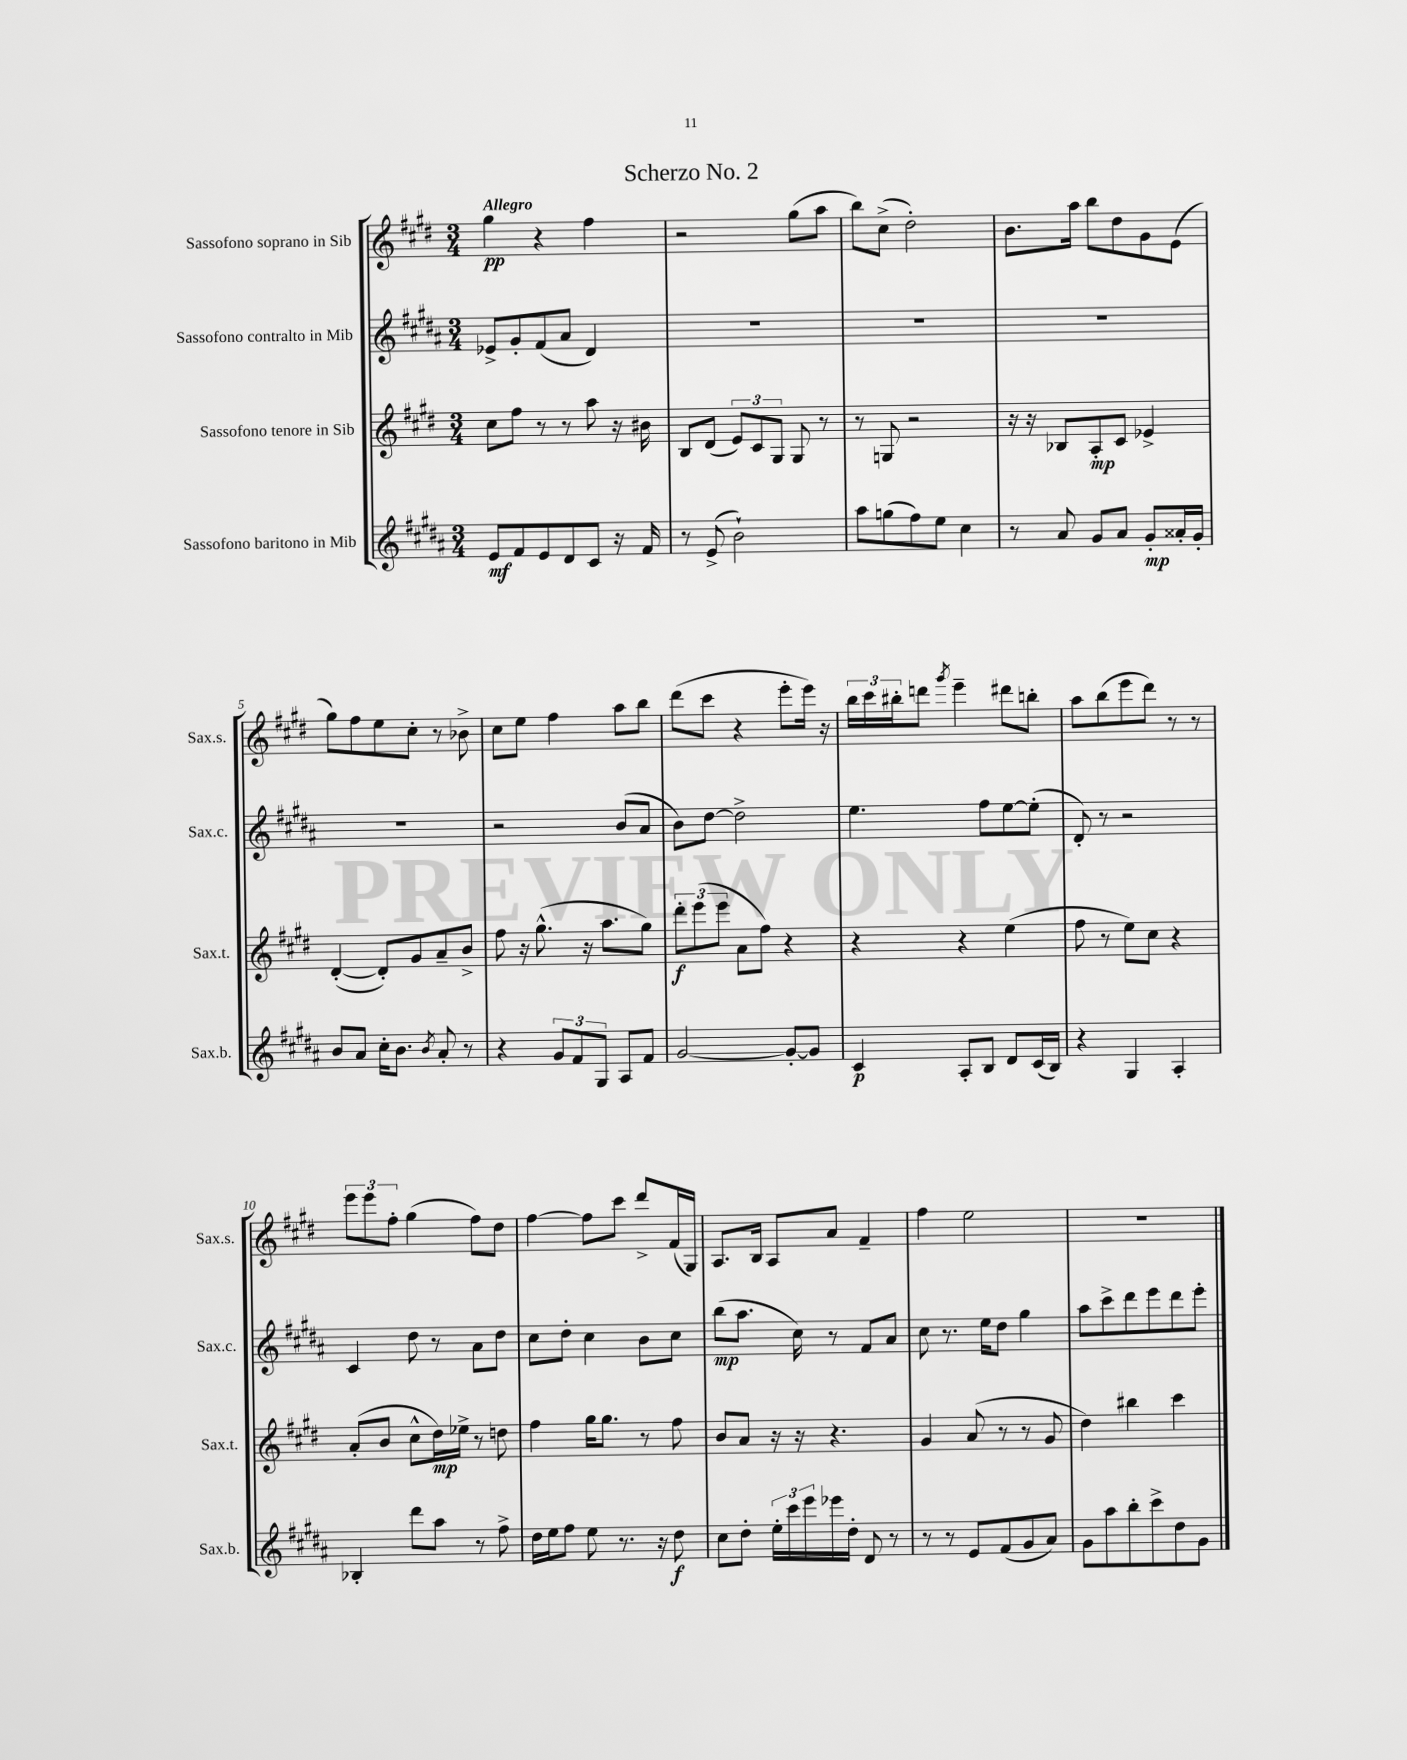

**kern	**dynam	**kern	**dynam	**kern	**dynam	**kern	**dynam
*part4	*part4	*part3	*part3	*part2	*part2	*part1	*part1
*staff4	*staff4	*staff3	*staff3	*staff2	*staff2	*staff1	*staff1
*I"Sassofono baritono in Mib	*	*I"Sassofono tenore in Sib	*	*I"Sassofono contralto in Mib	*	*I"Sassofono soprano in Sib	*
*I'Sax.b.	*	*I'Sax.t.	*	*I'Sax.c.	*	*I'Sax.s.	*
*clefG2	*	*clefG2	*	*clefG2	*	*clefG2	*
*k[f#c#g#d#a#]	*	*k[f#c#g#d#]	*	*k[f#c#g#d#a#]	*	*k[f#c#g#d#]	*
*M3/4	*	*M3/4	*	*M3/4	*	*M3/4	*
=1	=1	=1	=1	=1	=1	=1	=1
!	!	!	!	!	!	!LO:TX:a:B:t=Allegro	!
8e/L	mf	8cc#\L	.	8e-X^/L	.	4gg#\	pp
8f#/	.	8ff#\J	.	8g#'/	.	.	.
8e/	.	8r	.	(8f#/	.	4r	.
8d#/	.	8r	.	8a#/J	.	.	.
8c#/J	.	8aa\	.	4d#/)	.	4ff#\	.
16r	.	16r	.	.	.	.	.
16f#/	.	16b#X\	.	.	.	.	.
=2	=2	=2	=2	=2	=2	=2	=2
8r	.	8B/L	.	2.r	.	2r	.
(8e^/	.	(8d#/J	.	.	.	.	.
2b`\)	.	12e/L)	.	.	.	.	.
.	.	12c#/	.	.	.	.	.
.	.	12G#/J	.	.	.	.	.
.	.	8G#/	.	.	.	(8gg#\L	.
.	.	8r	.	.	.	8aa\J	.
=3	=3	=3	=3	=3	=3	=3	=3
8aa#\L	.	8r	.	2.r	.	8bb\L)	.
(8ggn\	.	8Gn/	.	.	.	(8cc#^\J	.
8ff#\)	.	2r	.	.	.	2dd#'\)	.
8ee\J	.	.	.	.	.	.	.
4cc#\	.	.	.	.	.	.	.
=4	=4	=4	=4	=4	=4	=4	=4
8r	.	16r	.	2.r	.	8.b\L	.
.	.	16r	.	.	.	.	.
8a#/	.	8B-X/L	.	.	.	.	.
.	.	.	.	.	.	16aa\Jk	.
8g#/L	.	8A'/	mp	.	.	8bb\L	.
8a#/J	.	8c#/J	.	.	.	8dd#\	.
8g#'/L	mp	4e-X^/	.	.	.	8g#\	.
16a##X'/L	.	.	.	.	.	(8e\J	.
16g#'/JJ	.	.	.	.	.	.	.
!!LO:LB:g=z
=5	=5	=5	=5	=5	=5	=5	=5
8b/L	.	([4d#'/	.	2.r	.	8gg#\L)	.
8a#/J	.	.	.	.	.	8ff#\	.
16cc#'\KL	.	8d#'/L])	.	.	.	8ee\	.
8.b\J	.	.	.	.	.	.	.
.	.	8g#/	.	.	.	8cc#'\J	.
8qb/	.	.	.	.	.	.	.
8a#'/	.	8a~/	.	.	.	8r	.
8r	.	8b^/J	.	.	.	8b-X^\	.
=6	=6	=6	=6	=6	=6	=6	=6
4r	.	8ff#\	.	2r	.	8cc#\L	.
.	.	16r	.	.	.	8ee\J	.
.	.	(8.gg#^^\	.	.	.	.	.
12g#/L	.	.	.	.	.	4ff#\	.
12f#/	.	.	.	.	.	.	.
.	.	16r	.	.	.	.	.
12G#/J	.	.	.	.	.	.	.
.	.	8.aa\L	.	.	.	.	.
8A#/L	.	.	.	(8b/L	.	8aa\L	.
8f#/J	.	8gg#\J)	.	8a#/J	.	8bb\J	.
=7	=7	=7	=7	=7	=7	=7	=7
[2g#/	.	12ddd#'\L	f	8b\L)	.	(8ddd#\L	.
.	.	(12eee\	.	.	.	.	.
.	.	.	.	[8dd#\J	.	8ccc#\J	.
.	.	12eee\J	.	.	.	.	.
.	.	8a\L	.	2dd#^\]	.	4r	.
.	.	8ff#\J)	.	.	.	.	.
8g#'/L_	.	4r	.	.	.	8eee'\L	.
8g#/J]	.	.	.	.	.	16eee\Jk)	.
.	.	.	.	.	.	16r	.
=8	=8	=8	=8	=8	=8	=8	=8
4c#/	p	4r	.	4.ee\	.	24bb\LL	.
.	.	.	.	.	.	24ccc#\	.
.	.	.	.	.	.	24bb#X'\J	.
.	.	.	.	.	.	8dddn\J	.
.	.	.	.	.	.	8qggg#/	.
8A#'/L	.	4r	.	.	.	4eee~\	.
8B/J	.	.	.	8ff#\L	.	.	.
8d#/L	.	(4ee\	.	[8ee\	.	8ddd#X\L	.
(16c#/L	.	.	.	(8ee'\J]	.	8bbn'\J	.
16B/JJ)	.	.	.	.	.	.	.
=9	=9	=9	=9	=9	=9	=9	=9
4r	.	8ff#\	.	8d#'/)	.	8aa\L	.
.	.	8r	.	8r	.	(8bb\	.
4G#/	.	8ee\L)	.	2r	.	8eee\	.
.	.	8cc#\J	.	.	.	8ddd#\J)	.
4A#'/	.	4r	.	.	.	8r	.
.	.	.	.	.	.	8r	.
!!LO:LB:g=z
=10	=10	=10	=10	=10	=10	=10	=10
4B-X'/	.	(8a'/L	.	4c#/	.	12eee\L	.
.	.	.	.	.	.	12eee\	.
.	.	8b/J	.	.	.	.	.
.	.	.	.	.	.	12ff#'\J	.
8ddd#\L	.	8cc#^^\L	.	8dd#\	.	(4gg#\	.
8aa#\J	.	16dd#\L)	mp	8r	.	.	.
.	.	16ee-X^\JJ	.	.	.	.	.
8r	.	8r	.	8a#\L	.	8ff#\L)	.
8ff#^\	.	8ddn\	.	8dd#\J	.	8dd#\J	.
=11	=11	=11	=11	=11	=11	=11	=11
16dd#\LL	.	4ff#\	.	8cc#\L	.	[4ff#\	.
16ee\J	.	.	.	.	.	.	.
8ff#\J	.	.	.	8dd#'\J	.	.	.
8ee\	.	16gg#\KL	.	4cc#\	.	8ff#\L]	.
.	.	8.gg#\J	.	.	.	.	.
8.r	.	.	.	.	.	8ccc#\J	.
.	.	8r	.	8b\L	.	8ddd#^/L	.
16r	.	.	.	.	.	.	.
8dd#\	f	8ff#\	.	8cc#\J	.	(16f#/L	.
.	.	.	.	.	.	16G#/JJ)	.
=12	=12	=12	=12	=12	=12	=12	=12
8cc#\L	.	8b/L	.	(8bb\L	mp	8.A/L	.
8dd#'\J	.	8a/J	.	8.aa#\J	.	.	.
.	.	.	.	.	.	16B/Jk	.
24ee'\LL	.	16r	.	.	.	8A/L	.
24ccc#\	.	.	.	.	.	.	.
.	.	16r	.	16cc#\)	.	.	.
24eee\	.	.	.	.	.	.	.
16eee-X\	.	4.r	.	8r	.	8a/J	.
16dd#'\JJ	.	.	.	.	.	.	.
8d#/	.	.	.	8f#/L	.	4f#~/	.
8r	.	.	.	8a#/J	.	.	.
=13	=13	=13	=13	=13	=13	=13	=13
8r	.	4g#/	.	8cc#\	.	4ff#\	.
8r	.	.	.	8.r	.	.	.
8e/L	.	(8a/	.	.	.	2ee\	.
.	.	.	.	16ee\KL	.	.	.
(8f#/	.	8r	.	8dd#\J	.	.	.
8g#/	.	8r	.	4gg#\	.	.	.
8a#/J)	.	8g#/	.	.	.	.	.
=14	=14	=14	=14	=14	=14	=14	=14
8g#\L	.	4dd#\)	.	8aa#\L	.	2.r	.
8aa#\	.	.	.	8ccc#^\	.	.	.
8bb'\	.	4bb#X\	.	8ddd#\	.	.	.
8ccc#^\	.	.	.	8eee\	.	.	.
8dd#\	.	4ccc#\	.	8ddd#\	.	.	.
8g#\J	.	.	.	8eee'\J	.	.	.
==	==	==	==	==	==	==	==
*-	*-	*-	*-	*-	*-	*-	*-
